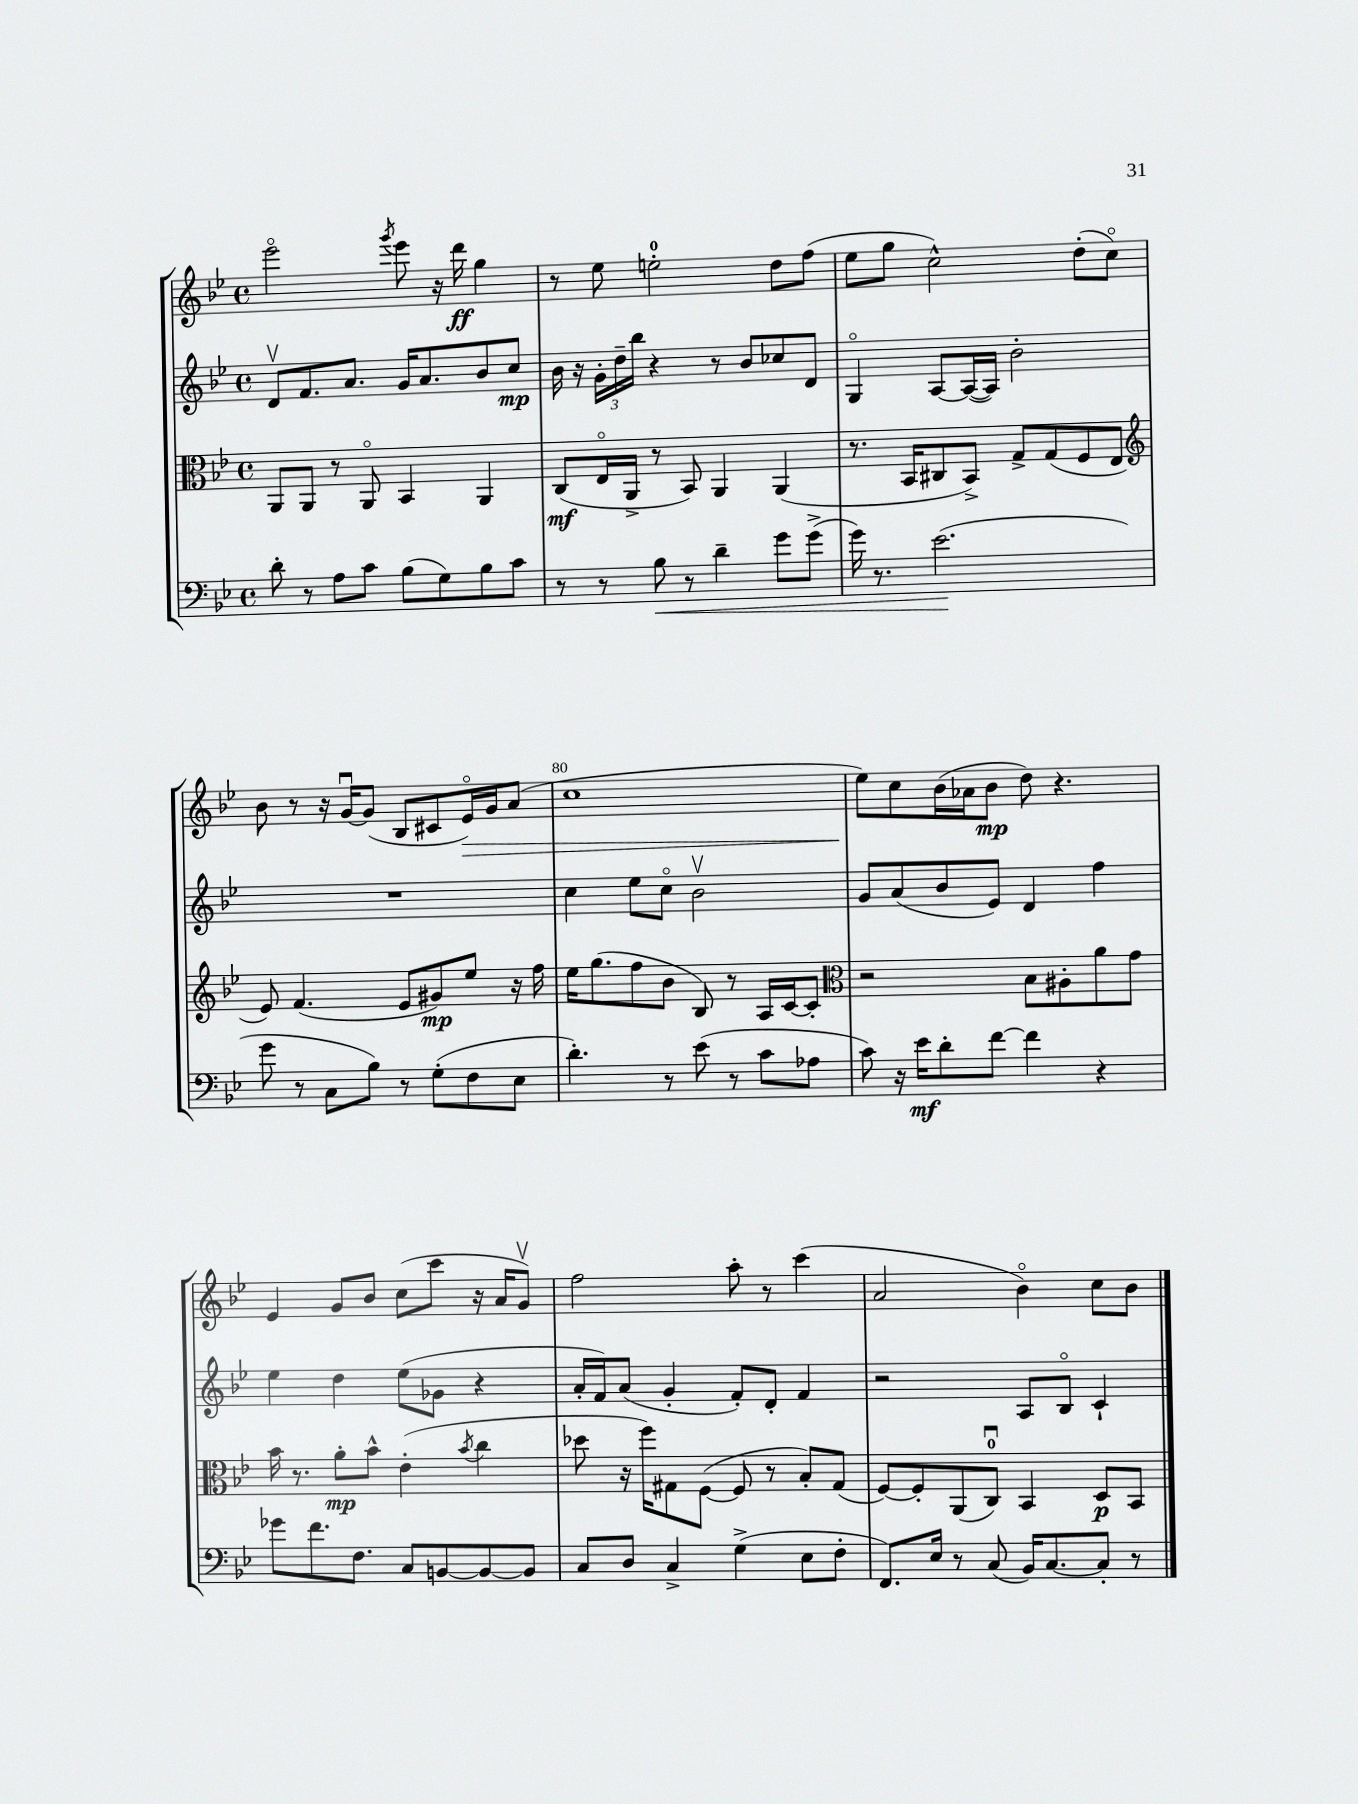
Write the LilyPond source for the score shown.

<<
\new StaffGroup <<
\new Staff = "s0" {
    \clef treble \key bes \major \defaultTimeSignature \time 4/4
    \autoBeamOff ees'''2\flageolet \acciaccatura { g'''8 } ees'''8 r16 d'''16\ff g''4 |
    r8 ees''8 e''2-0-. d''8[ f''8]( |
    ees''8[ g''8] c''2-^) d''8[-.( c''8]\flageolet) |
    bes'8 r8 r16 g'16[~\downbow g'8]( bes8[ cis'8 ees'16\flageolet\>) g'16 a'8]( |
    c''1 |
    ees''8[\!) c''8 bes'16( aes'16 bes'8]\mp d''8) r4. |
    ees'4 g'8[ bes'8] c''8[( c'''8] r16 a'16[ g'8]\upbow) |
    f''2 a''8-. r8 c'''4( |
    a'2 bes'4\flageolet) c''8[ bes'8] \bar "|." |
}
\new Staff = "s1" {
    \clef treble \key bes \major \defaultTimeSignature \time 4/4
    \autoBeamOff d'8[\upbow f'8. a'8.] g'16[ a'8. bes'8 c''8]\mp |
    bes'16 r16 \tuplet 3/2 { g'16[-. d''16-- bes''16] } r4 r8 bes'8[ ces''8 d'8] |
    g4\flageolet a8[~ a16~( a16]) bes'2-. |
    R1 |
    c''4 ees''8[ c''8]\flageolet bes'2\upbow |
    g'8[ a'8( bes'8 ees'8]) d'4 f''4 |
    ees''4 d''4 ees''8[( ges'8] r4 |
    a'16[-. f'16) a'8]( g'4-. f'8[-.) d'8]-. f'4 |
    r2 a8[ bes8]\flageolet c'4-! \bar "|." |
}
\new Staff = "s2" {
    \clef alto \key bes \major \defaultTimeSignature \time 4/4
    \autoBeamOff a,8[ a,8] r8 a,8\flageolet bes,4 a,4 |
    c8[\mf( ees16\flageolet a,16]-> r8 bes,8) a,4 a,4( |
    r8. bes,16[ cis8 bes,8]->) g8[-> g8( f8 ees8] |
    \clef treble ees'8) f'4.( ees'8[ gis'8\mp) ees''8] r16 f''16 |
    ees''16[ g''8.( f''8 bes'8] bes8) r8 a16[ c'16~ c'8]-. |
    \clef alto r2 bes8[ ais8-. a'8 g'8] |
    bes'16 r8. a'8[-.\mp bes'8]-^ ees'4-.( \acciaccatura { bes'8 } c''4 |
    des''8 r16 f''16[) gis8 f8]~( f8 r8 bes8[-.) gis8]( |
    f8[~) f8-. a,8( c8]-0\downbow) bes,4 d8[\p bes,8] \bar "|." |
}
\new Staff = "s3" {
    \clef bass \key bes \major \defaultTimeSignature \time 4/4
    \autoBeamOff d'8-. r8 a8[ c'8] bes8[( g8) bes8 c'8] |
    r8 r8 bes8\< r8 d'4-- g'8[ g'8]->( |
    g'16) r8. ees'2.\!( |
    g'8 r8 c8[ bes8]) r8 g8[-.( f8 ees8] |
    d'4.-.) r8 ees'8( r8 c'8[ aes8] |
    c'8) r16 ees'16[\mf d'8-. f'8]~ f'4 r4 |
    ges'8[ f'8. f8.] c8[ b,8~ b,8~ b,8] |
    c8[ d8] c4-> g4->( ees8[ f8]-. |
    f,8.[) ees16] r8 c8( bes,16[) c8.~ c8]-. r8 \bar "|." |
}
>>
>>
\layout { \context { \Score currentBarNumber = #76 \override BarNumber.break-visibility = ##(#f #t #t) barNumberVisibility = #(every-nth-bar-number-visible 5) } }
